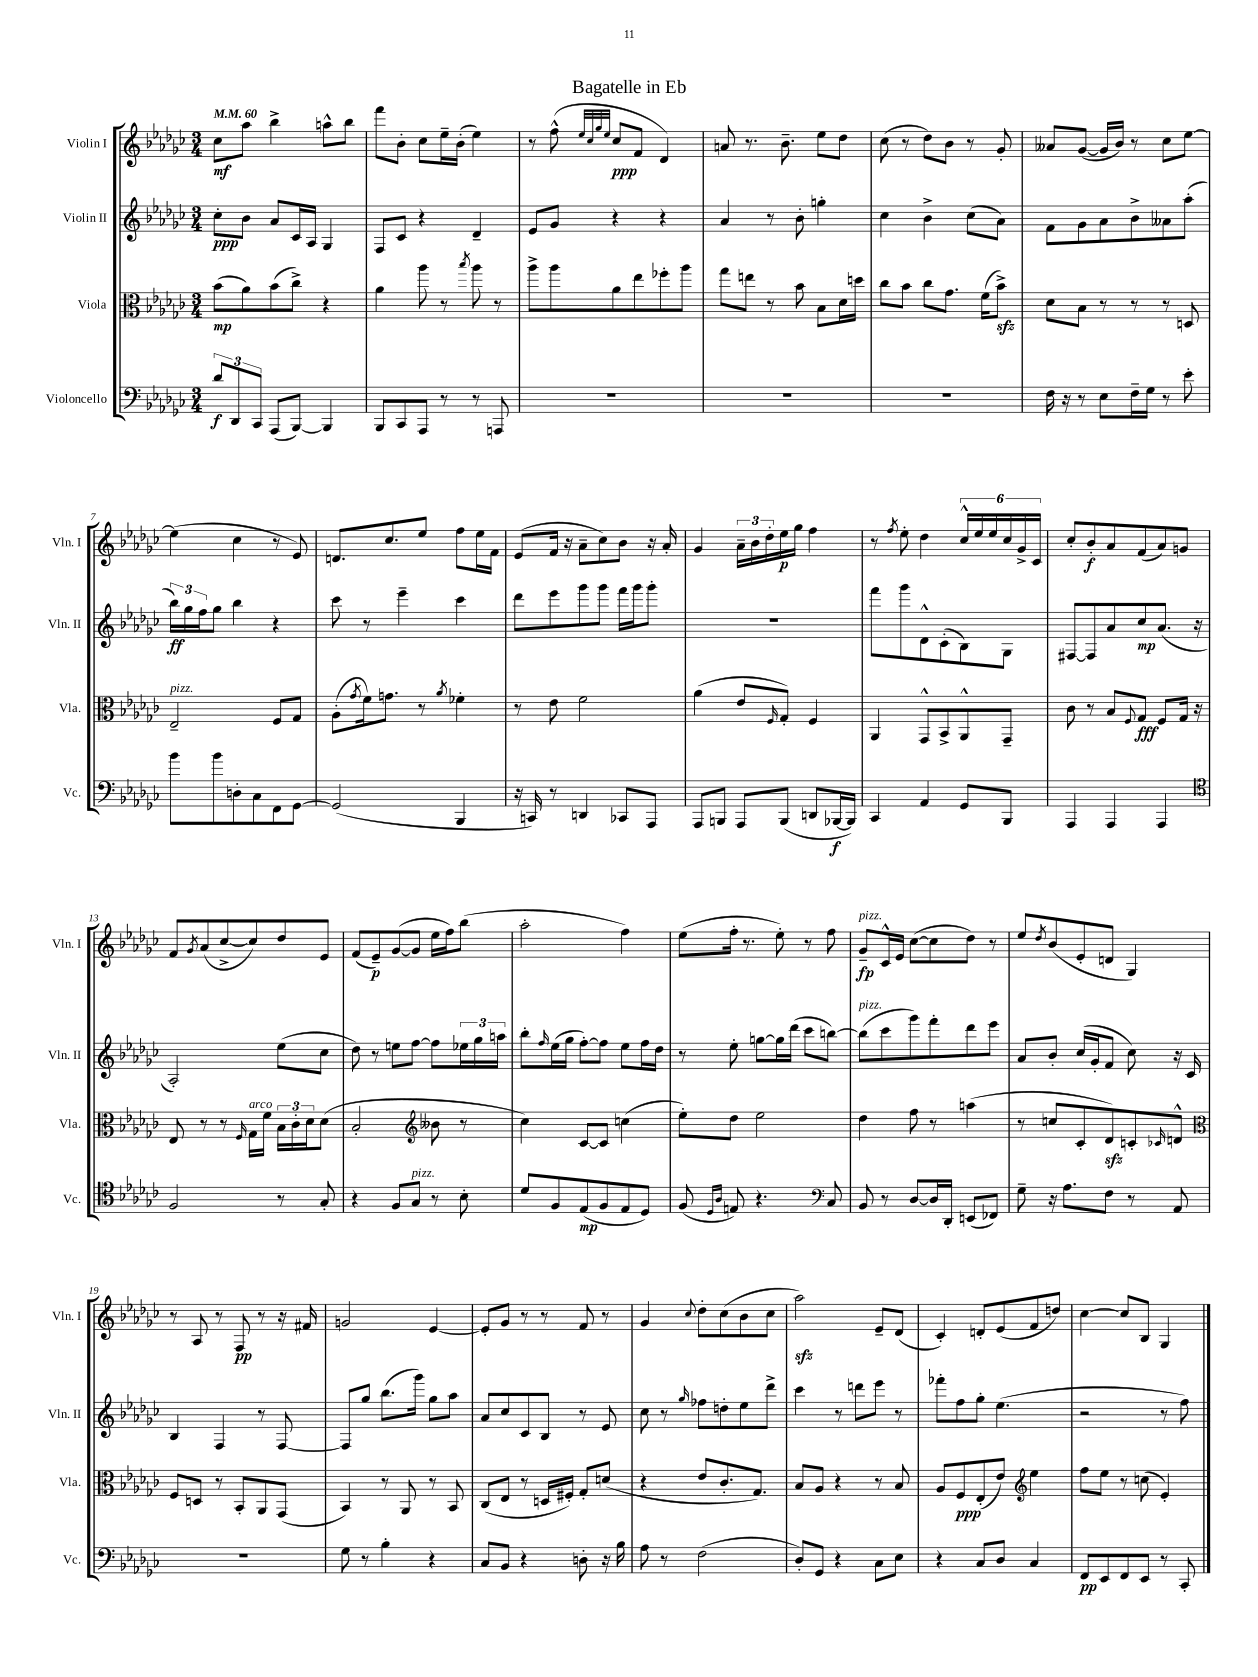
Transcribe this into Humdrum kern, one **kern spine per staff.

**kern	**kern	**kern	**kern
*staff4	*staff3	*staff2	*staff1
*clefF4	*clefC3	*clefG2	*clefG2
*k[b-e-a-d-g-c-]	*k[b-e-a-d-g-c-]	*k[b-e-a-d-g-c-]	*k[b-e-a-d-g-c-]
*M3/4	*M3/4	*M3/4	*M3/4
*MM60	*MM60	*MM60	*MM60
12d-/L	(8b-\L	8cc-'\L	8cc-\L
12DD-/	.	.	.
.	8a-\)	8b-\J	8aa-\J
12CC-/J	.	.	.
(8AAA-/L	(8b-\	8a-/L	4bb-^\
[8BBB-/J)	8cc-^\J)	16c-/L	.
.	.	16A-/JJ	.
4BBB-/]	4r	4G-/	8aa^^\L
.	.	.	8bb-\J
=	=	=	=
8BBB-/L	4a-\	8F/L	8fff\L
8CC-/	.	8c-/J	8b-'\J
8AAA-/J	8aa-\	4r	8cc-\L
8r	8r	.	16ee-~\L
.	.	.	(16b-'\JJ
.	8qbb-/	.	.
8r	8aa-\	4d-~/	4ee-\)
8AAA/	8r	.	.
=	=	=	=
2.r	8aa-^\L	8e-/L	8r
.	8aa-\	8g-/J	(8ff^^\
.	.	.	32qqee-/LLL
.	.	.	32qqcc-/
.	.	.	32qqgg-/
.	.	.	32qqee-/JJJ
.	8a-\	4r	8cc-/L
.	8ee-\	.	8f/J
.	8ff-'\	4r	4d-/)
.	8aa-\J	.	.
=	=	=	=
2.r	8gg-\L	4a-/	8a/
.	8ee\J	.	8.r
.	8r	8r	.
.	.	.	8.b-~\
.	8b-\	8b-'\	.
.	8B-\L	4gg'\	8ee-\L
.	16d-\L	.	8dd-\J
.	16dd\JJ	.	.
=	=	=	=
2.r	8cc-\L	4cc-\	(8cc-\
.	8b-\J	.	8r
.	8cc-\L	4b-^\	8dd-\L)
.	8.g-\J	.	8b-\J
.	.	(8cc-\L	8r
.	(16f\LK	.	.
.	8b-^\J)	8a-\J)	8g-'/
=	=	=	=
16F\	8d-\L	8f\L	8a--/L
16r	.	.	.
8r	8B-\J	8g-\	([8g-/J
8E-\L	8r	8a-\	16g-/]LL
.	.	.	16b-/JJ)
16F~\L	8r	8b-^\	8r
16G-\JJ	.	.	.
8r	8r	8a--\	8cc-\L
8e-'\	8D/	(8aa-'\J	[8ee-\J
=	=	=	=
8b-\L	2E-~/	24bb-\LL)	(4ee-\]
.	.	24gg-\	.
.	.	24ff\J	.
8b-\	.	8gg-\J	.
8D'\	.	4bb-\	4cc-\
8C-\	.	.	.
8FF\	8F/L	4r	8r
[8GG-\J	8G-/J	.	8e-/)
=	=	=	=
(2GG-/]	(8A-'\L	8ccc-\	8.d/L
.	8qg-/	.	.
.	16f\k)	8r	.
.	8.g\J	.	8.cc-/
.	.	4eee-~\	.
.	8r	.	8ee-/J
.	8qa-/	.	.
4BBB-/	4f-'\	4ccc-\	8ff\L
.	.	.	16ee-\L
.	.	.	16f\JJ
=	=	=	=
16r	8r	8ddd-\L	(8e-/L
16CC/)	.	.	.
8r	8e-\	8eee-\	16f/Jk
.	.	.	16r
4DD/	2f\	8ggg-\	8a-~\L
.	.	8ggg-\J	8cc-\)
8CC-/L	.	16fff\LL	8b-\J
.	.	16ggg-\J	.
8AAA-/J	.	8ggg-'\J	16r
.	.	.	16a-'/
=	=	=	=
8AAA-/L	(4a-\	2.r	4g-/
8BBB/J	.	.	.
8AAA-/L	8e-/L	.	24a-~\LL
.	.	.	24b-\
.	.	.	24dd-'\
.	16qqF/	.	.
(8BBB/J	8G-'/J)	.	16ee-\
.	.	.	16gg-\JJ
8DD/L	4F/	.	4ff\
[16BBB-/L	.	.	.
16BBB-/]JJ)	.	.	.
=	=	=	=
4CC-/	4AA-/	8fff\L	8r
.	.	.	8qff/
.	.	8ggg-\	8ee-'\
4AA-/	8GG-^^/L	8d-^^\	4dd-\
.	8BB-^/	(8c-'\	.
8GG-/L	8AA-^^/	8B-\)	24cc-^^/LL
.	.	.	24ee-/
.	.	.	24ee-/
8BBB-/J	8GG-~/J	8G-\J	24cc-/
.	.	.	24g-^/
.	.	.	24c-/JJ
=	=	=	=
4AAA-/	8c-\	[8F#/L	8cc-'/L
.	8r	8F#/]	8b-'/
4AAA-/	8B-/L	8a-/	8a-/
.	8qqF/	.	.
.	8G-/J	8cc-/	(8f/
4AAA-/	8F/L	(8.a-/J	8a-/)
.	16G-/Jk	.	8g/J
.	16r	16r	.
=	=	=	=
*clefC4	*	*	*
2F/	8E-/	2A-'/)	8f/L
.	.	.	8qg-/
.	8r	.	(8a-/
.	8r	.	[8cc-^/
.	16qqF/	.	.
.	16G-\LL	.	8cc-/])
.	16f\JJ	.	.
8r	24B-\LL	(8ee-\L	8dd-/
.	24c-'\	.	.
.	24d-\J	.	.
8G-'/	(8d-\J	8cc-\J	8e-/J
=	=	=	=
4r	2B-'/	8dd-\)	(8f/L
.	.	8r	8e-~/)
8F/L	.	8ee\L	([8g-/
8G-/J	.	[8ff\J	8g-/]J
*	*clefG2	*	*
8r	8b--\	8ff\]L	16ee-\LL
.	.	.	16ff\J)
8B-'\	8r	24ee-\L	(8bb-\J
.	.	24gg-\	.
.	.	24aa\JJ	.
=	=	=	=
8d-/L	4cc-\)	8bb-'\L	2aa-'\
.	.	16qqff/	.
8F/	.	(16ee-\L	.
.	.	16gg-\JJ	.
(8E-/	[8c-/L	[8ff'\L)	.
8F/	8c-/]J	8ff\]J	.
8E-/	(4cc\	8ee-\L	4ff\)
8D-/J)	.	16ff\L	.
.	.	16dd-\JJ	.
=	=	=	=
(8F/	8ee-'\L)	8r	(8ee-\L
16qqD-/LL	.	.	.
16qqA-/JJ	.	.	.
8E/)	8dd-\J	8ee-'\	16ff'\Jk
.	.	.	8.r
4.r	2ee-\	[8gg\L	.
.	.	16gg\]L	8ee-'\)
.	.	(16ddd-\JJ	.
.	.	8ccc-\L	8r
*clefF4	*	*	*
8C-/	.	[8bb\J)	8ff\
=	=	=	=
8BB-/	4dd-\	(8bb\]L	8g-~/L
8r	.	8ccc-\	16c-^^/L
.	.	.	16e-/JJ
[8D-/L	8ff\	8ggg-\)	([8cc-\L
16D-/]L	8r	8fff'\	8cc-\]
16DD-'/JJ	.	.	.
(8EE/L	(4aa\	8ddd-\	8dd-\J)
8FF-/J)	.	8eee-\J	8r
=	=	=	=
8G-~\	8r	8a-/L	8ee-/L
.	.	.	8qdd-/
16r	8cc/L	8b-'/J	(8b-/
8.A-\L	.	.	.
.	8c-'/	(16cc-/LL	8e-'/
.	.	16g-'/J	.
8F\J	8d-/)	8f/J	8d/J
8r	8c'/	8cc-\)	4G-/)
.	16qqc-/	.	.
8AA-/	8d^^/J	16r	.
.	.	16c-/	.
=	=	=	=
*	*clefC3	*	*
2.r	8F/L	4B-/	8r
.	8D/J	.	8A-/
.	8r	4F/	8r
.	8BB-'/L	.	8F/
.	8AA-/	8r	8r
.	(8GG-/J	[8F/	16r
.	.	.	16f#/
=	=	=	=
8G-\	4BB-/)	8F/]L	2g/
8r	.	8gg-/J	.
4B-'\	8r	(8.bb-\L	.
.	8AA-/	.	.
.	.	16ggg-\Jk)	.
4r	8r	8gg-\L	[4e-/
.	8BB-/	8aa-\J	.
=	=	=	=
8C-/L	(8C-/L	8a-/L	8e-'/]L
8BB-/J	8E-/J	8cc-/	8g-/J
4r	8r	8c-/	8r
.	16D/LL	8B-/J	8r
.	16F#'/JJ)	.	.
8D'\	8G-'/L	8r	8f/
16r	(8d/J	8e-/	8r
16B-\	.	.	.
=	=	=	=
8A-\	4r	8cc-\	4g-/
8r	.	8r	.
.	.	16qqgg-/	8qqcc-/
(2F\	8e-/L	8ff-\L	8dd-'\L
.	8.c-'/	8dd'\	(8cc-\
.	.	8ee-\	8b-\
.	8.G-/J)	.	.
.	.	8ddd-^\J	8cc-\J
=	=	=	=
8D-'/L)	8B-/L	4ccc-\	2aa-\)
8GG-/J	8A-/J	.	.
4r	4r	8r	.
.	.	8ddd\L	.
8C-\L	8r	8eee-\J	8e-~/L
8E-\J	8B-/	8r	(8d-/J
=	=	=	=
4r	8A-/L	8fff-'\L	4c-'/)
.	8F/	8ff\	.
8C-/L	(8E-'/	8gg-'\J	8d'/L
8D-/J	8e-/J)	(4.ee-\	(8e-/
*	*clefG2	*	*
4C-/	4ee-\	.	8f/
.	.	.	8dd/J)
=	=	=	=
8FF/L	8ff\L	2r	[4cc-\
8EE-/	8ee-\J	.	.
8FF/	8r	.	8cc-/]L
8EE-/J	(8cc\	.	8B-/J
8r	4e-'/)	8r	4G-/
8CC-'/	.	8ff\)	.
==	==	==	==
*-	*-	*-	*-
